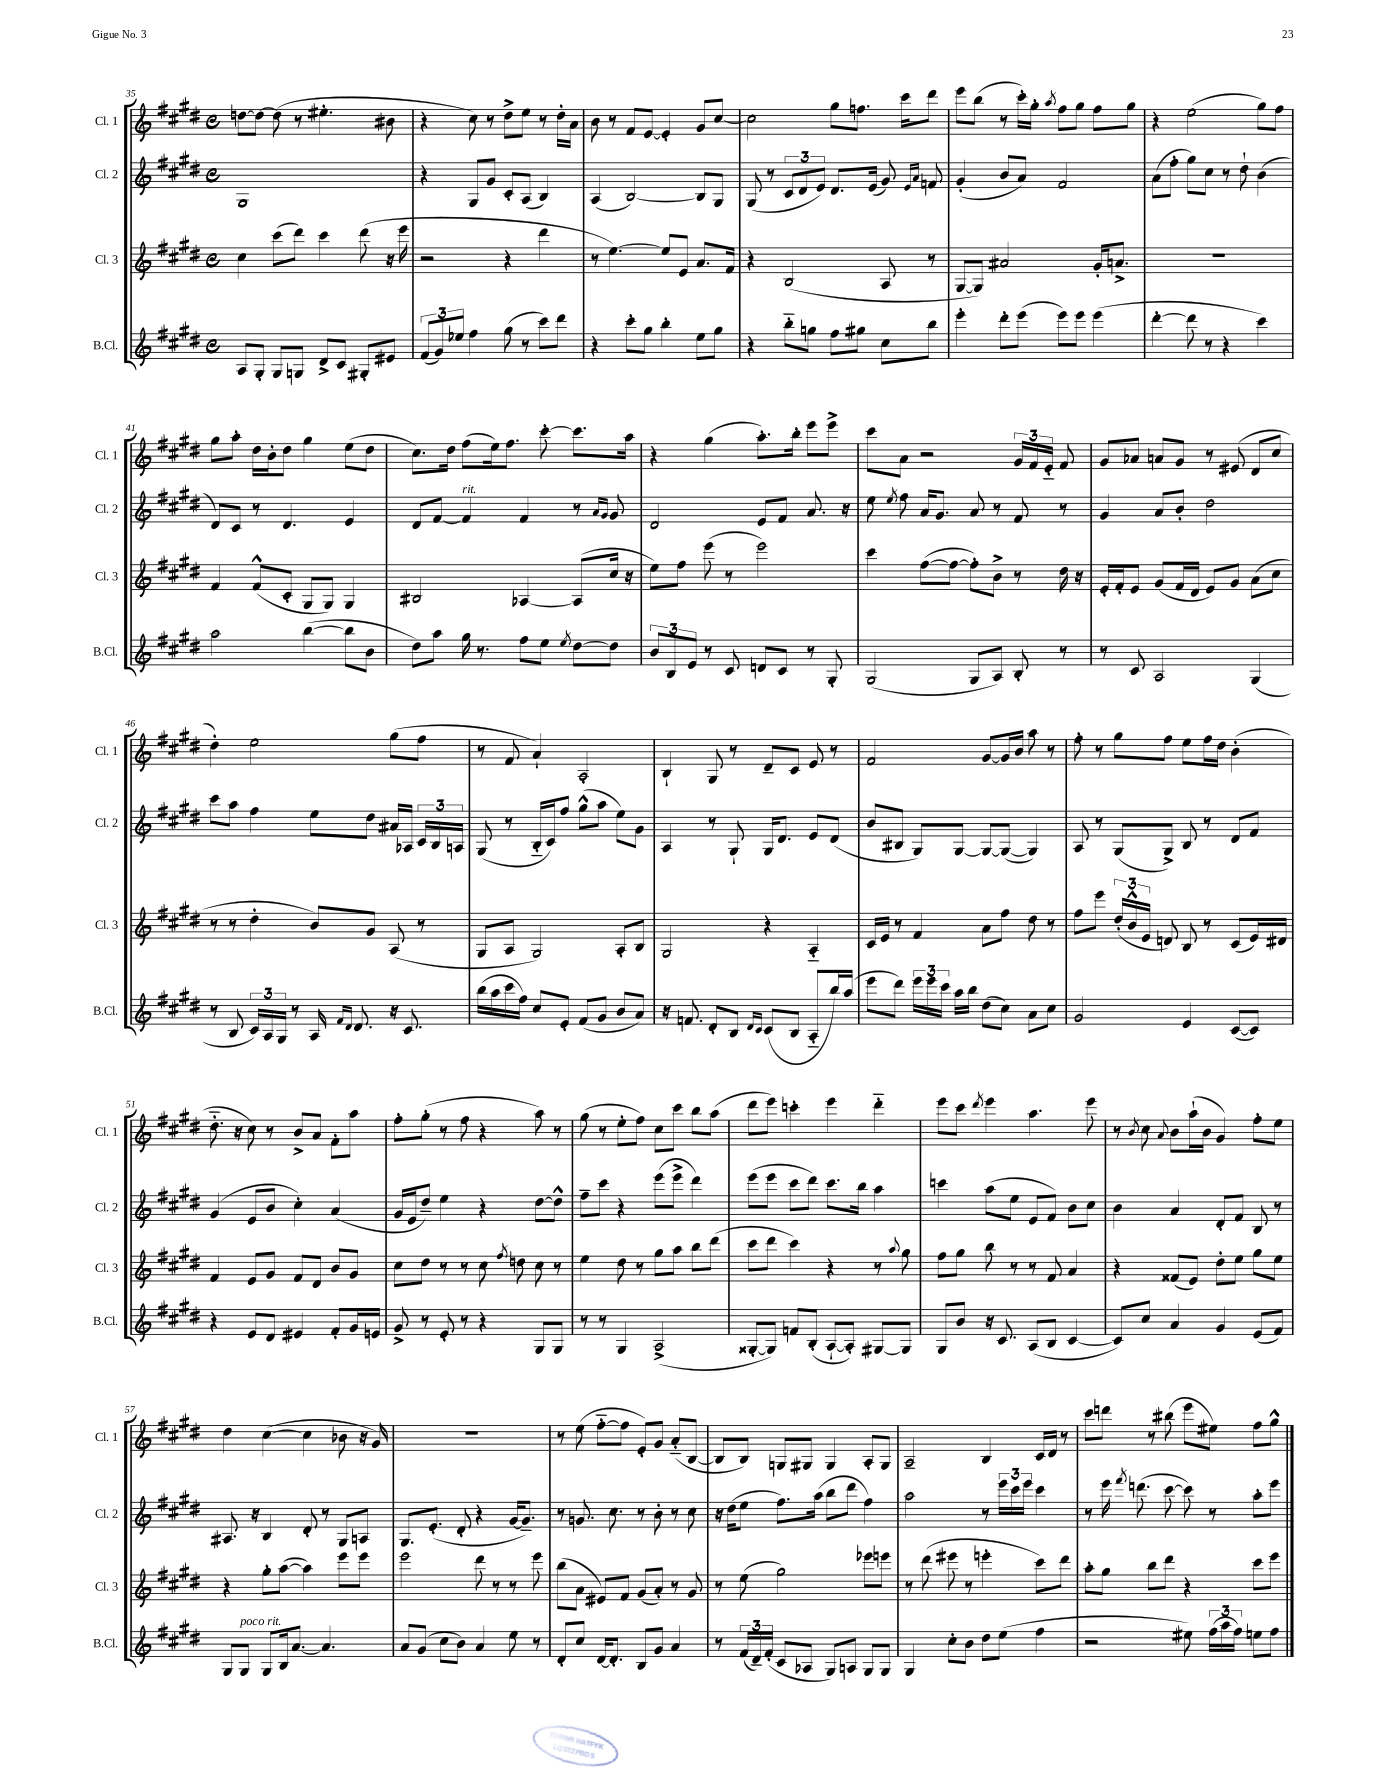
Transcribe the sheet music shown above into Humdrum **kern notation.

**kern	**kern	**kern	**kern
*staff4	*staff3	*staff2	*staff1
*clefG2	*clefG2	*clefG2	*clefG2
*k[f#c#g#d#]	*k[f#c#g#d#]	*k[f#c#g#d#]	*k[f#c#g#d#]
*M4/4	*M4/4	*M4/4	*M4/4
*met(c)	*met(c)	*met(c)	*met(c)
8A	4cc#	1G#	[8dd
8G#'	.	.	8dd_
8G#	(8ccc#	.	(8dd]
8G	8ddd#)	.	8r
8d#^	4ccc#	.	4.ee#'
8c#	.	.	.
8G#'	(8ddd#	.	.
8e#	16r	.	8b#
.	16eee	.	.
=	=	=	=
(12f#	2r	4r	4r
12g#)	.	.	.
12ee-	.	.	.
4ff#	.	8G#	8cc#)
.	.	8g#	8r
(8gg#	4r	8c#'	8dd#^
8r	.	(8A	8ee
8ccc#)	4ddd#	4B)	8r
8ddd#	.	.	16dd#'
.	.	.	16a
=	=	=	=
4r	8r	(4A	8b
.	[4.ee)	.	8r
8ccc#'	.	[2B)	8f#
8gg#	.	.	[8e
4bb'	8ee]	.	4e']
.	8e	.	.
8ee	8.a	8B]	8g#
8gg#	.	8G#	[8cc#
.	16f#	.	.
=	=	=	=
4r	4r	(8G#	2cc#]
.	.	8r	.
8bb'~	(2B	12c#	.
.	.	12d#	.
8gg	.	.	.
.	.	12e)	.
8ff#	.	8.d#	8gg#
8gg#	.	.	8.ff
.	.	(16e	.
8cc#	8A	8g#)	.
.	.	.	16ccc#
.	.	16qqe	.
.	.	16qqa	.
8bb	8r	8f	8ddd#
=	=	=	=
4eee'	[8G#	(4g#'	8eee
.	8G#])	.	(8bb
8ddd#'	2a#	8b	8r
(8eee	.	8a)	16ccc#')
.	.	.	16gg#'
.	.	.	8qaa
8eee)	.	2f#	8ff#
8eee	.	.	8gg#
(4eee	16g#'	.	8ff#
.	8.a^	.	.
.	.	.	8gg#
=	=	=	=
[4ddd#'	1r	(8a	4r
.	.	8ff#'	.
8ddd#]	.	8gg#)	(2ee
8r	.	8cc#	.
4r	.	8r	.
.	.	8dd#`	.
4ccc#)	.	(4b	8gg#)
.	.	.	8ff#
=	=	=	=
2aa	4f#	8d#)	8gg#
.	.	8c#	8aa'
.	(8f#^^	8r	16dd#
.	.	.	16b'
.	8c#'	4.d#	8dd#
([4bb	8G#	.	4gg#
.	8G#)	.	.
8bb]	4G#	4e	(8ee
8b	.	.	8dd#
=	=	=	=
8dd#)	2B#	8d#	8.cc#)
8aa	.	[8f#	.
.	.	.	16dd#
16gg#	.	4f#]	(8ff#
8.r	.	.	.
.	.	.	16ee)
.	.	.	8.ff#
8ff#	[4A-	4f#	.
8ee	.	.	[8ccc#'
8qee	.	.	.
[8dd#	(8A-]	8r	8.ccc#]
.	.	16qqa	.
.	.	16qqg#	.
8dd#]	16cc#	8g#	.
.	16r	.	16aa
=	=	=	=
12b	8ee)	2d#	4r
12B	.	.	.
.	8ff#	.	.
12e	.	.	.
8r	(8eee	.	(4gg#
8c#	8r	.	.
8d	2eee)	8e	8.aa')
8c#	.	8f#	.
.	.	.	16bb'
8r	.	8.a	8eee
8G#'	.	.	8eee^
.	.	16r	.
=	=	=	=
(2G#	4ccc#	8ee	8ccc#
.	.	8qee	.
.	.	8ff#	8a
.	([8ff#	16a	2r
.	.	8.g#	.
.	8ff#_	.	.
8G#	8ff#'])	8a	.
8A)	8b^	8r	.
8B'	8r	8f#	24g#
.	.	.	24f#
.	.	.	24e'~
8r	16dd#	8r	8f#
.	16r	.	.
=	=	=	=
8r	16e'	4g#	8g#
.	16f#'	.	.
8c#	8e	.	8a-
2A	(8g#	8a	8a
.	16f#	8b'	8g#
.	16d#	.	.
.	8e)	2dd#	8r
.	8g#	.	(8e#
(4G#	(8a	.	8d#
.	8cc#	.	8cc#
=	=	=	=
8r	8r	8ccc#	4dd#')
8B	8r	8aa	.
24c#)	4dd#'	4ff#	2ee
24A	.	.	.
24G#	.	.	.
8r	.	.	.
16A	8b)	8ee	.
16qqf#	.	.	.
16qqd#	.	.	.
8.d#	.	.	.
.	8g#	8dd#	.
16r	(8A	16a#	(8gg#
8.c#	.	16A-	.
.	8r	24c#	8ff#
.	.	24B	.
.	.	24A	.
=	=	=	=
(16bb	8G#	(8G#	8r
16aa	.	.	.
16ccc#	8A	8r	8f#
16ff#)	.	.	.
8cc#	2G#)	16B'~	4a`)
.	.	16c#)	.
8e'	.	8ff#	.
(8f#	.	(8gg#^^	2A'
8g#	.	8aa	.
8b	8A'	8ee)	.
8a)	8B	8g#	.
=	=	=	=
16r	2G#	4A	4B`
8.f	.	.	.
8d#'	.	8r	8G#
8B	.	8G#`	8r
16qqd#	.	.	.
16qqc#	.	.	.
(8c#	4r	16G#	8d#~
.	.	8.d#	.
8B	.	.	8c#
8A'~	4A'~	8e	8e
16bb)	.	(8d#	8r
(16aa	.	.	.
=	=	=	=
8eee	16c#	8b	2f#
.	16e	.	.
8ddd#)	8r	8B#	.
24eee	4f#	8G#)	.
24eee	.	.	.
24ccc#	.	.	.
16aa	.	[8G#	.
16bb	.	.	.
(8dd#	8a	8G#_	[8g#
8cc#)	8ff#	(8G#_	16g#]
.	.	.	16b
8a	8dd#	4G#])	8aa
8cc#	8r	.	8r
=	=	=	=
2g#	8ff#	8A	8ff#'
.	8eee	8r	8r
.	(24dd#'	(8G#	8gg#
.	24b^^	.	.
.	24e	.	.
.	8d)	8G#^)	8ff#
4e	8B	8B	8ee
.	8r	8r	16ff#
.	.	.	16dd#
([8c#	(8c#	8d#	(4b'
8c#])	16e)	8f#	.
.	16d#	.	.
=	=	=	=
4r	4f#	(4g#	8.dd#'~
.	.	.	16r
8e	8e	8e	8cc#)
8d#	8g#	8b	8r
4e#	8f#	4cc#')	8b^
.	8d#	.	8a
8f#'	8b	(4a	8f#'
16g#	8g#	.	8aa
16e	.	.	.
=	=	=	=
8g#^	8cc#	16g#	8ff#'
.	.	16e	.
8r	8dd#	8dd#~)	(8gg#'
8e'	8r	4ee	8r
8r	8r	.	8ff#
4r	8cc#	4r	4r
.	8qff#	.	.
.	8dd	.	.
8G#	8cc#	[8dd#	8aa)
8G#	8r	8dd#^^]	8r
=	=	=	=
8r	4ee	8ff#~	(8gg#
8r	.	8ccc#	8r
4G#	8dd#	4r	8ee'
.	8r	.	8ff#)
(2A^	8gg#	(8eee	8cc#
.	8aa	8eee^	8ccc#
.	8bb	4ddd#)	8bb
.	(8ddd#	.	(8aa
=	=	=	=
[8G##'	8ccc#	(8eee	8ddd#
8G##])	8ddd#	8eee	8eee)
8f	4ccc#)	8ccc#	4ccc'
(8B'	.	8ddd#)	.
[8A`	4r	8.ccc#	4eee
8A'])	.	.	.
.	.	16bb	.
[8G#	8r	4aa	4ddd#'~
.	8qqaa	.	.
8G#]	8gg#	.	.
=	=	=	=
8G#	8ff#	4ccc	8eee
8b	8gg#	.	8ccc#
.	.	.	8qddd#
16r	8bb	(8aa	4eee
8.c#	.	.	.
.	8r	8ee	.
(8A	8r	8e	4.aa
8B	8f#	8f#)	.
[4c#	4a	8b	.
.	.	8cc#	8eee
=	=	=	=
8c#])	4r	4b	8r
.	.	.	8qb
8cc#	.	.	8cc#
.	.	.	8qqa
4a	(8f##	4a	8b
.	8e)	.	(16aa`
.	.	.	16b
4g#	8dd#'	8d#'	4g#)
.	8ee	8f#	.
(8e	8gg#	8B	8ff#'
8f#)	8ee	8r	8ee
=	=	=	=
8G#	4r	8.A#	4dd#
8G#	.	.	.
.	.	16r	.
8G#	8gg#'	4B	([4cc#
16B	([8aa	.	.
[8.a	.	.	.
.	4aa])	8d#'	4cc#]
4.a]	.	8r	.
.	8eee	8G#	8b-
.	8eee	8A	16r
.	.	.	16g#)
=	=	=	=
8a	2eee	8.G#	1r
(8g#	.	.	.
.	.	(8.e'	.
8cc#	.	.	.
8b)	.	8d#'	.
4a	8ddd#	4r	.
.	8r	.	.
8ee	8r	[16g#	.
.	.	8.g#~])	.
8r	8eee	.	.
=	=	=	=
8d#'	(8bb	8r	8r
8cc#	8a	8.g	(8ee
[16d#	8e#)	.	[8ff#'~
8.d#']	.	8.cc#	.
.	8f#	.	8ff#]
8B	(8g#	8r	8e')
8g#	8a')	8b'	8g#
4a	8r	8r	(8a'~
.	8g#	8cc#	[8B
=	=	=	=
8r	8r	16r	8B]
.	.	(16dd#	.
(24f#	(8ee	8ee	8B)
24d#~)	.	.	.
(24f#'	.	.	.
8c#	2gg#)	8.ff#)	8G
8A-	.	.	8G#
.	.	(16aa	.
8G#)	.	8bb	4G#
8A	.	8ddd#	.
8G#	8eee-	4ff#)	8A'
8G#	8eee	.	8G#
=	=	=	=
4G#	8r	2aa	2A~
.	(8ddd#	.	.
8cc#'	8eee#	.	.
8b	8r	.	.
8dd#	4eee'	8r	4B
(8ee	.	24eee	.
.	.	24ccc#	.
.	.	24eee	.
4ff#	8ccc#)	4ccc#	16c#
.	.	.	16d#
.	8ddd#	.	8r
=	=	=	=
2r	8aa'	8r	8ccc#
.	8gg#	16eee	8ddd
.	.	8qfff#	.
.	.	(8.ddd	.
.	8bb	.	8r
.	8ddd#	[8ccc#	(8bb#
8ee#)	4r	8ccc#])	8eee
(24ff#	.	8r	8ee#)
24aa	.	.	.
24ff#)	.	.	.
8ee	8ccc#	8aa'	8ff#
8ff#	8eee	8eee	8gg#^^
==	==	==	==
*-	*-	*-	*-
